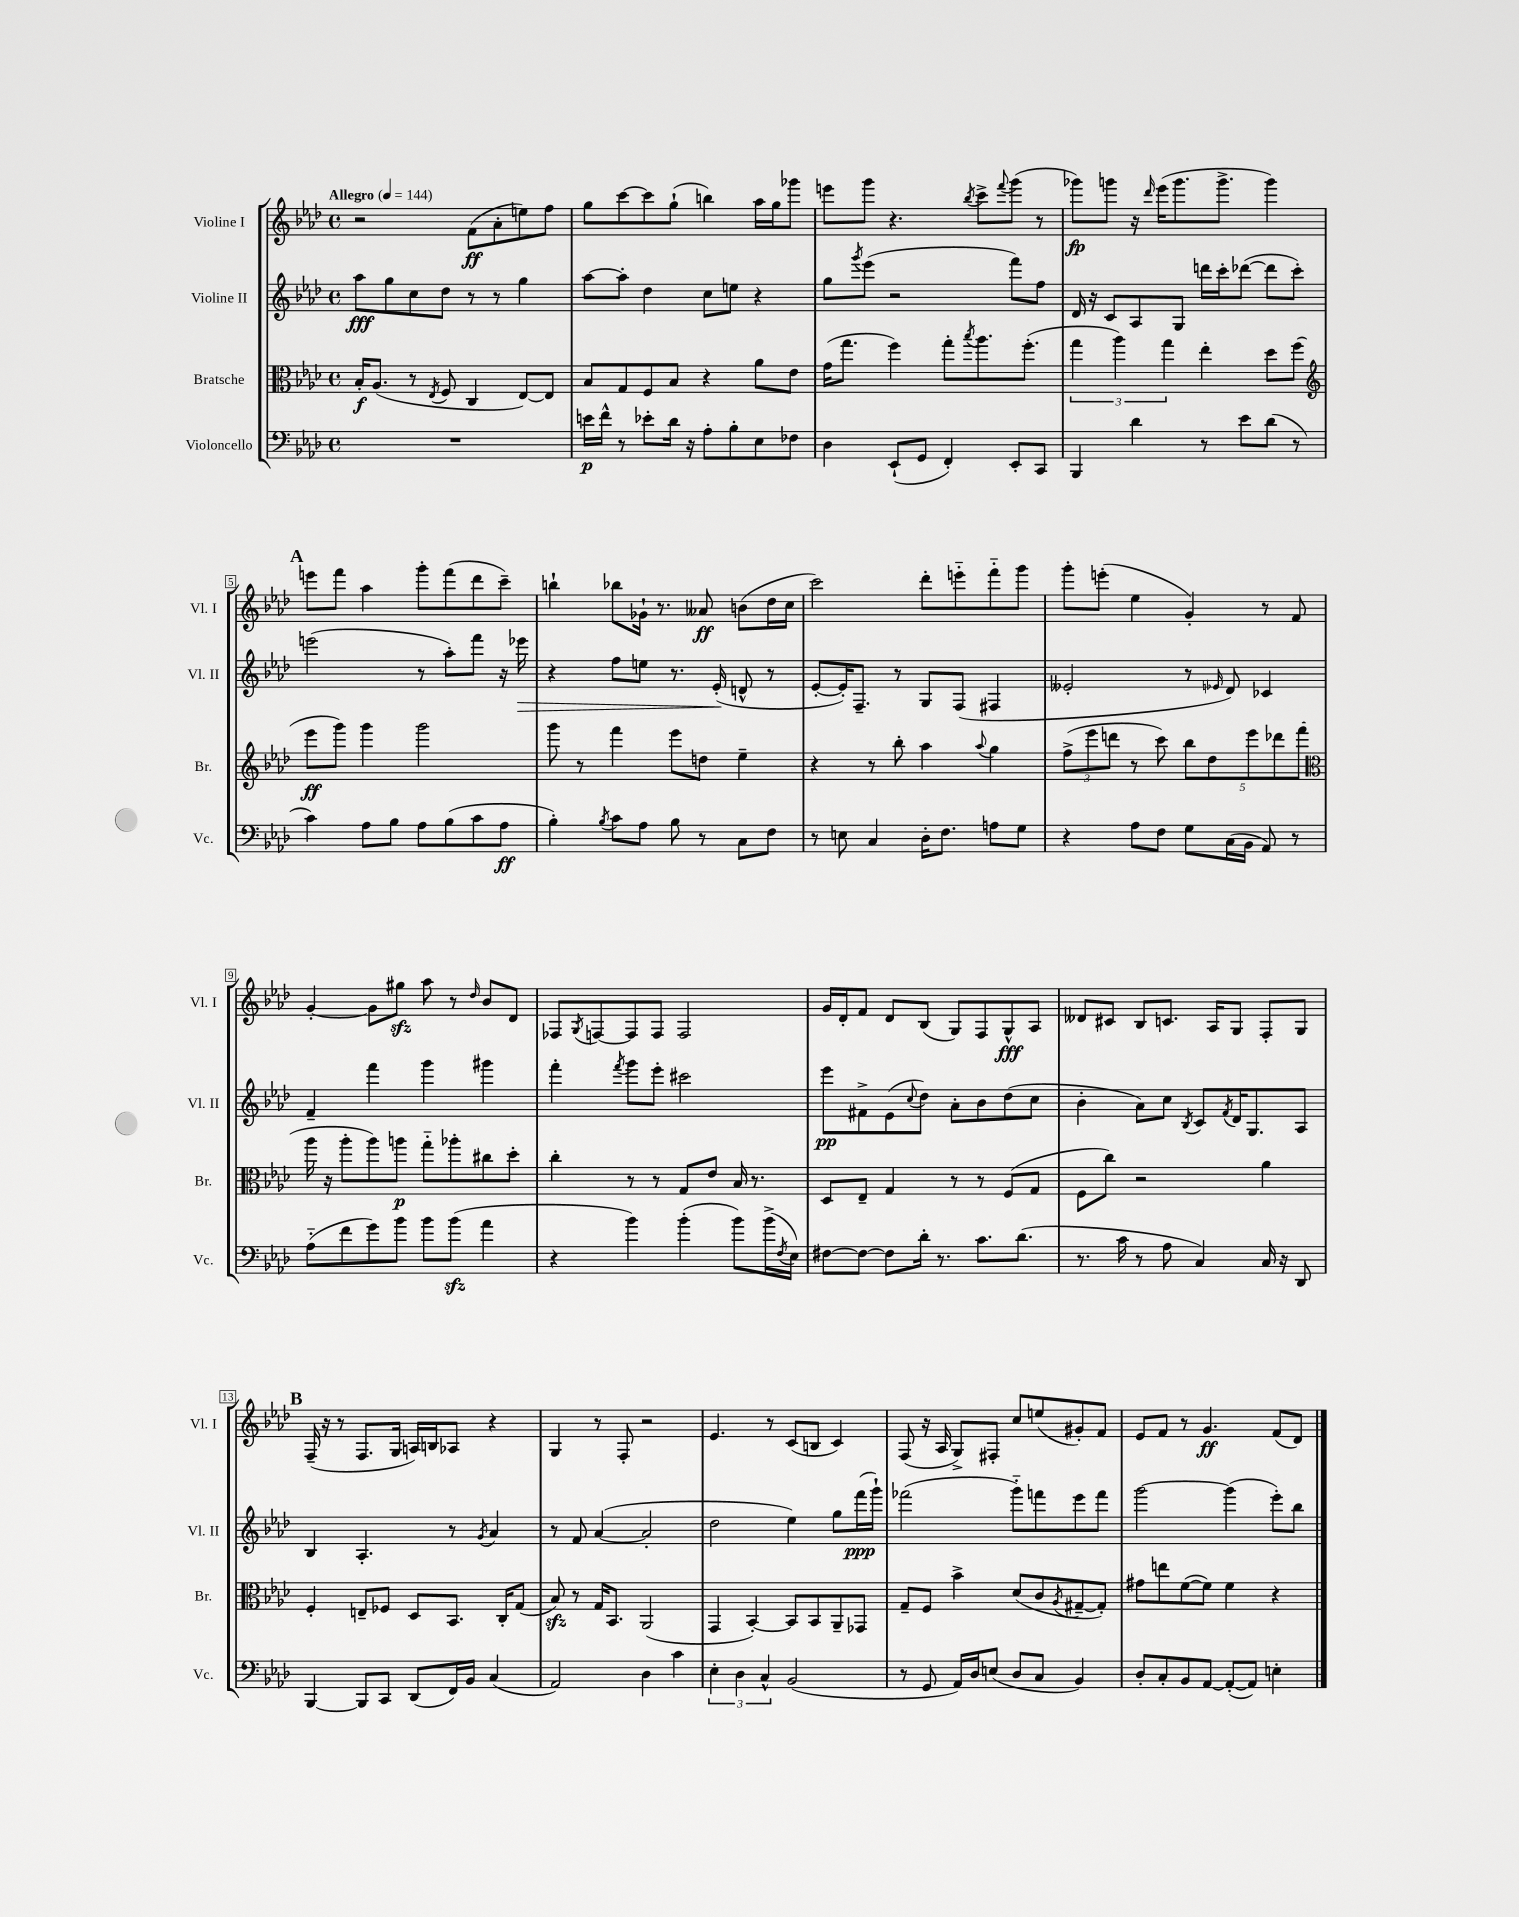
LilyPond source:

<<
\new StaffGroup <<
\new Staff = "s0" \with { instrumentName = "Violine I" shortInstrumentName = "Vl. I" } {
    \clef treble \key aes \major \defaultTimeSignature \time 4/4 \tempo "Allegro" 4 = 144
    r2 f'8\ff( aes'8-. e''8) f''8 |
    g''8 c'''8~ c'''8 g''8-!( b''4) aes''16 g''16 ges'''8 |
    e'''8 g'''8 r4. \acciaccatura { bes''8 } c'''8-> \appoggiatura { f'''8 } g'''8( r8 |
    ges'''8\fp) g'''8 r16 \grace { des'''16 } ees'''16( g'''8. g'''8.-> g'''4) |
    \mark \markup { \bold "A" } e'''8 f'''8 aes''4 g'''8-. f'''8( des'''8 c'''8--) |
    b''4-! bes''8 ges'16-! r8. aeses'8\ff b'8( des''16 c''16 |
    c'''2) des'''8-. e'''8-_ f'''8-_ g'''8 |
    g'''8-. e'''8-.( ees''4 g'4-.) r8 f'8 |
    g'4~-. g'8 gis''8\sfz aes''8 r8 \grace { des''16 } bes'8 des'8 |
    fes8 \acciaccatura { g8 } f8~ f8 f8 f2 |
    g'16 des'16-. f'8 des'8 bes8( g8) f8 g8-^\fff aes8 |
    deses'8 cis'8 bes8 c'8. aes16 g8 f8-. g8 |
    \mark \markup { \bold "B" } f16--( r16 r8 f8. g16 a16) b16 aes8 r4 |
    g4 r8 f8-. r2 |
    ees'4. r8 c'8( b8 c'4) |
    f8( r16 aes16 g8->) fis8-. c''8 e''8( gis'8-.) f'8 |
    ees'8 f'8 r8 g'4.\ff f'8( des'8) \bar "|." |
}
\new Staff = "s1" \with { instrumentName = "Violine II" shortInstrumentName = "Vl. II" } {
    \clef treble \key aes \major \defaultTimeSignature \time 4/4
    aes''8\fff g''8 c''8 des''8 r8 r8 g''4 |
    aes''8~ aes''8-. des''4 c''8 e''8 r4 |
    g''8 \acciaccatura { g'''8 } ees'''8( r2 f'''8) f''8 |
    des'16 r16 c'8 aes8 g8 d'''16 c'''16-. des'''8~( des'''8 c'''8-.) |
    \mark \markup { \bold "A" } e'''2( r8 aes''8-.) f'''8 r16 ees'''16\> |
    r4 f''8 e''8 r8. ees'16-.\!( d'8-^ r8 |
    ees'8~-. ees'16-.) f8.-- r8 g8 f8( fis4 |
    eeses'2-. r8 \grace { ees'16 } des'8) ces'4 |
    f'4-- f'''4 g'''4 gis'''4 |
    f'''4-. \acciaccatura { f'''8 } g'''8 ees'''8-. cis'''2 |
    ees'''8\pp fis'8-> ees'8( \appoggiatura { c''8 } des''8) aes'8-. bes'8 des''8( c''8 |
    bes'4-. aes'8) c''8 \acciaccatura { bes8 } c'8 \acciaccatura { f'8 } des'16 g8. aes8 |
    \mark \markup { \bold "B" } bes4 aes4.-. r8 \acciaccatura { g'8 } aes'4 |
    r8 f'8 aes'4~( aes'2-. |
    des''2 ees''4) g''8 f'''16\ppp( g'''16-!) |
    fes'''2( g'''8-_) f'''8 ees'''8 f'''8 |
    g'''2~ g'''4( ees'''8-.) bes''8 \bar "|." |
}
\new Staff = "s2" \with { instrumentName = "Bratsche" shortInstrumentName = "Br." } {
    \clef alto \key aes \major \defaultTimeSignature \time 4/4
    bes16-.\f aes8.( r8 \acciaccatura { ees8 } f8 c4 ees8~) ees8 |
    bes8 g8 f8 bes8 r4 aes'8 ees'8 |
    g'16( g''8. f''4) g''8-. \acciaccatura { bes''8 } aes''8. f''8.-.( |
    \tuplet 3/2 { g''4 aes''4) g''4 } ees''4-. des''8 f''8( |
    \mark \markup { \bold "A" } \clef treble ees'''8\ff g'''8) g'''4 g'''2 |
    g'''8 r8 f'''4 ees'''8 d''8 ees''4-- |
    r4 r8 bes''8-. aes''4 \appoggiatura { aes''8 } g''4 |
    \tuplet 3/2 { f''8->( ees'''8 d'''8 } r8 c'''8) \tuplet 5/4 { bes''8 des''8 ees'''8 des'''8 f'''8( } |
    \clef alto aes''16 r16 aes''8-. aes''8) a''8\p g''8-_ aes''8-. cis''8 des''8-. |
    c''4-. r8 r8 g8 ees'8 bes16 r8. |
    des8 ees8-- g4 r8 r8 f8( g8 |
    f8 c''8) r2 aes'4 |
    \mark \markup { \bold "B" } f4-. e8-- fes8 des8 bes,8. c16-. g8( |
    bes8\sfz) r8 g16 bes,8. aes,2( |
    g,4 bes,4~-.) bes,8 bes,8 aes,8-- ges,8 |
    g8-- f8 bes'4-> des'8( c'8 \acciaccatura { aes8 } gis8~-- gis8-.) |
    gis'8 e''8 f'8~( f'8) f'4 r4 \bar "|." |
}
\new Staff = "s3" \with { instrumentName = "Violoncello" shortInstrumentName = "Vc." } {
    \clef bass \key aes \major \defaultTimeSignature \time 4/4
    R1 |
    e'16\p f'16-^ r8 ees'8-. des'16 r16 aes8-. bes8-. ees8 fes8 |
    des4 ees,8-!( g,8 f,4-.) ees,8-. c,8 |
    bes,,4 des'4 r8 ees'8 des'8( r8 |
    \mark \markup { \bold "A" } c'4) aes8 bes8 aes8 bes8( c'8 aes8\ff |
    bes4-.) \acciaccatura { bes8 } c'8 aes8 bes8 r8 c8 f8 |
    r8 e8 c4 des16-. f8. a8 g8 |
    r4 aes8 f8 g8 c16( bes,16 aes,8) r8 |
    aes8-_( f'8 g'8) bes'8 bes'8 bes'8\sfz( aes'4 |
    r4 bes'4) bes'4-.( bes'8) bes'16->( \acciaccatura { f8 } ees16) |
    fis8~ fis8~ fis8 des'16-. r8. c'8. des'8.( |
    r8. c'16 r8 aes8 c4) c16 r16 des,8 |
    \mark \markup { \bold "B" } bes,,4~ bes,,8 c,8 des,8( f,16) bes,16 c4( |
    aes,2) des4 c'4 |
    \tuplet 3/2 { ees4-. des4 c4-^ } bes,2( |
    r8 g,8 aes,16) des16 e8( des8 c8 bes,4) |
    des8-. c8-. bes,8 aes,8~ aes,8~-.( aes,8) e4-. \bar "|." |
}
>>
>>
\layout { \context { \Score \override BarNumber.stencil = #(make-stencil-boxer 0.1 0.3 ly:text-interface::print) } }
